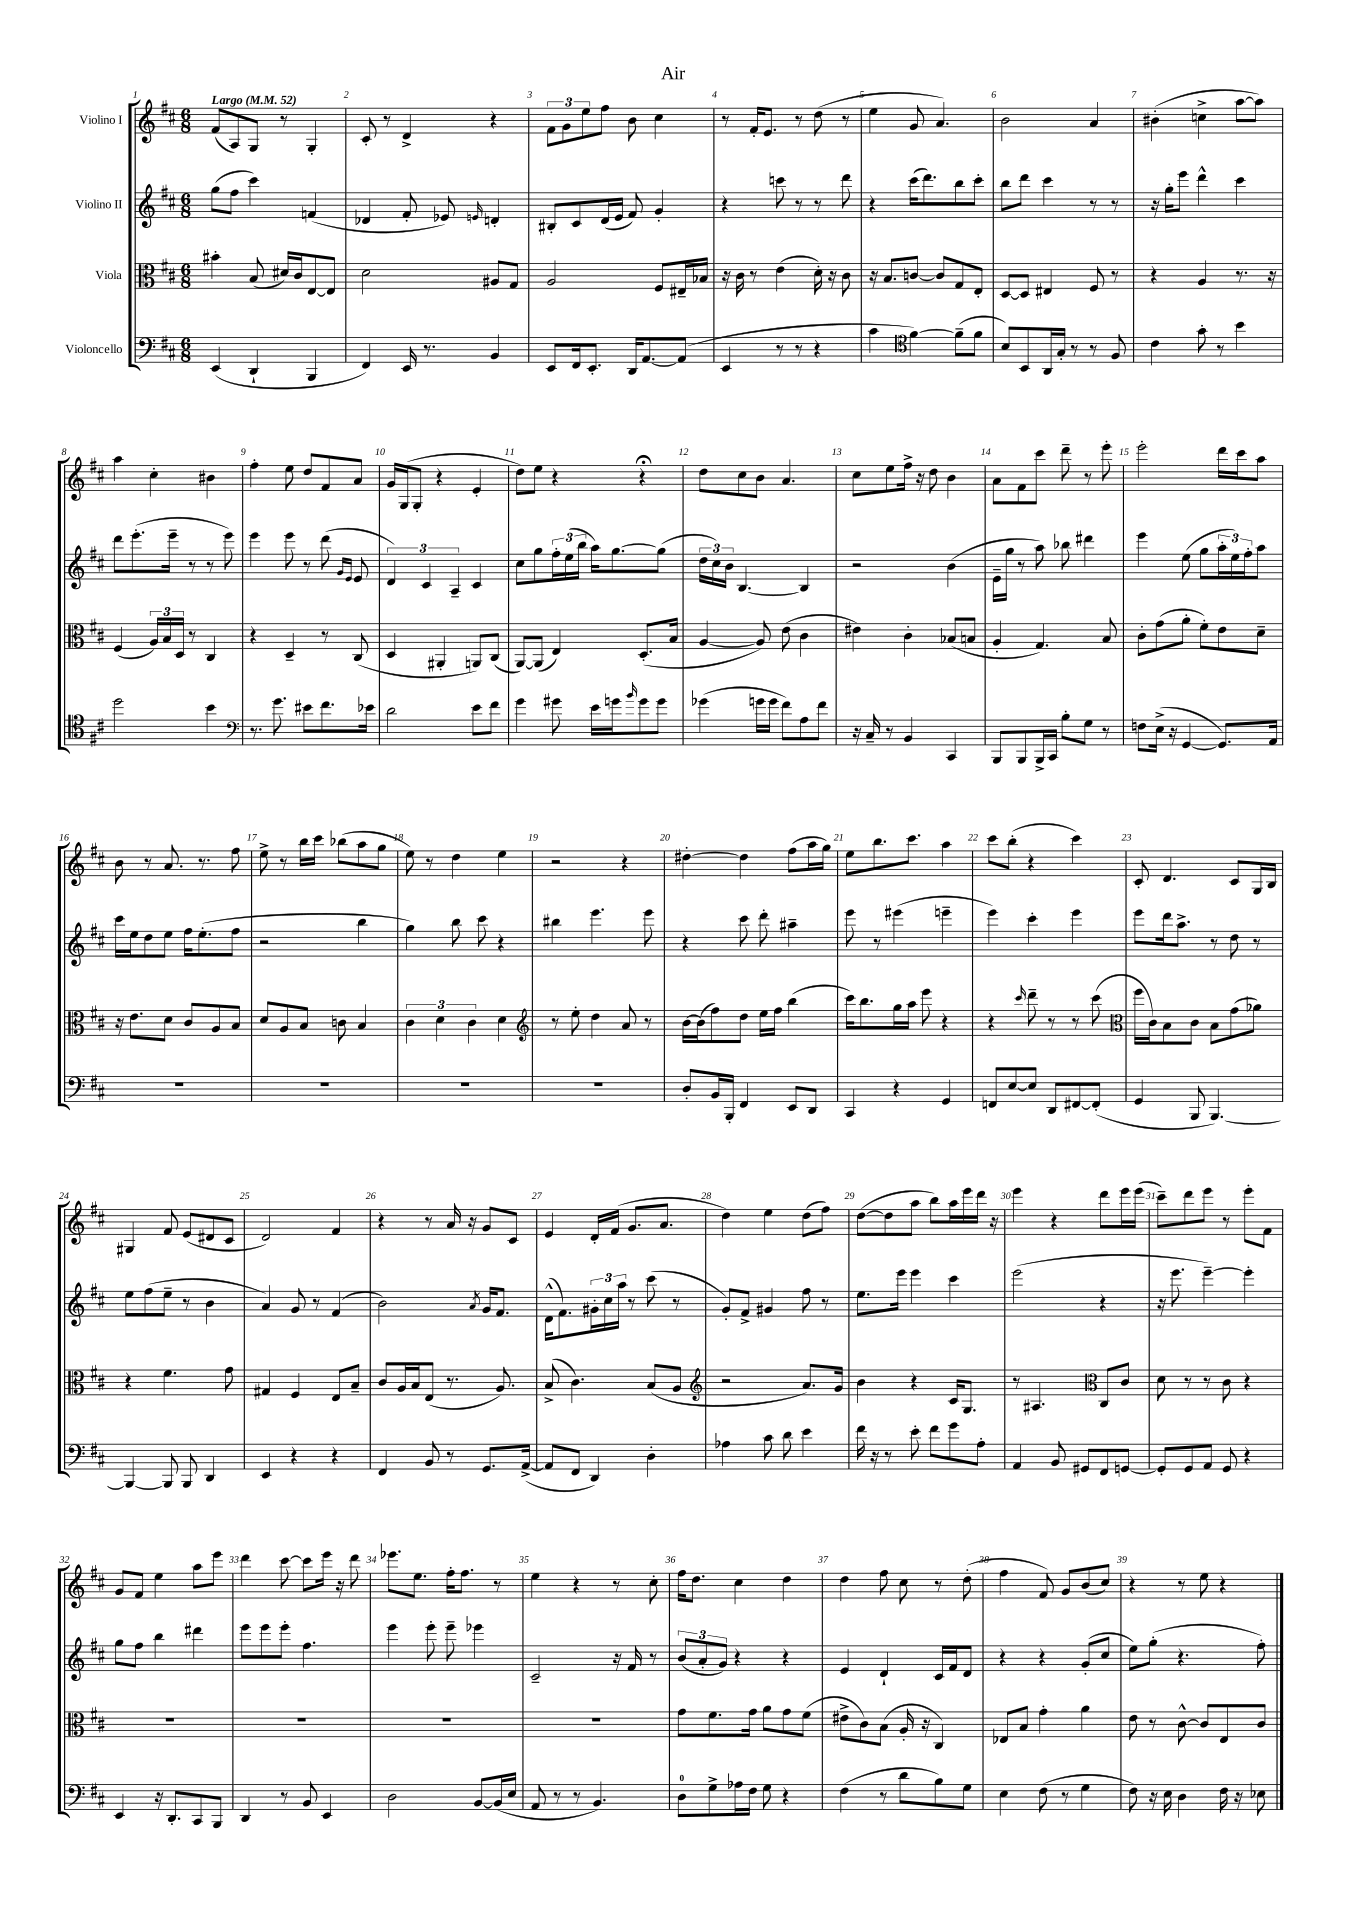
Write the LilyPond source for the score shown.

\header { title = "Air" }
<<
\new StaffGroup <<
\new Staff = "s0" \with { instrumentName = "Violino I" } {
    \clef treble \key d \major \numericTimeSignature \time 6/8 \tempo "Largo" 4 = 52
    fis'8( a8) g8 r8 g4-. |
    cis'8-. r8 d'4-> r4 |
    \tuplet 3/2 { fis'8 g'8 e''8 } fis''8 b'8 cis''4 |
    r8 fis'16-. e'8. r8 d''8( r8 |
    e''4 g'8 a'4.) |
    b'2 a'4 |
    bis'4-.( c''4-> a''8~ a''8) |
    a''4 cis''4-. bis'4 |
    fis''4-. e''8 d''8 fis'8 a'8 |
    g'16 g16( g8-. r4 e'4-. |
    d''8) e''8 r4 r4\fermata |
    d''8 cis''8 b'8 a'4. |
    cis''8 e''8 fis''16-> r16 d''8 b'4 |
    a'8 fis'8 cis'''8 d'''8-- r8 e'''8-. |
    e'''2-. d'''16 cis'''16 a''8 |
    b'8 r8 a'8. r8. fis''8 |
    e''8-> r8 b''16 cis'''16 bes''8( a''8 g''8 |
    e''8) r8 d''4 e''4 |
    r2 r4 |
    dis''4~-. dis''4 fis''8( a''16 g''16) |
    e''8 b''8. cis'''8. a''4 |
    cis'''8 b''8-.( r4 cis'''4) |
    cis'8-. d'4. cis'8 g16 b16 |
    gis4 fis'8 e'8( dis'8 cis'8 |
    d'2) fis'4 |
    r4 r8 a'16 r16 g'8 cis'8 |
    e'4 d'16-. fis'16( g'8. a'8. |
    d''4) e''4 d''8( fis''8) |
    d''8~( d''8 a''8 b''8) a''16 e'''16 d'''16 r16 |
    e'''4 r4 d'''8 e'''16 e'''16( |
    cis'''8--) d'''8 e'''8 r8 e'''8-. fis'8 |
    g'8 fis'8 e''4 a''8 e'''8 |
    d'''4 cis'''8~ cis'''8 e'''16 r16 d'''8 |
    ees'''8. e''8. fis''16-. fis''8. r8 |
    e''4 r4 r8 cis''8-. |
    fis''16 d''8. cis''4 d''4 |
    d''4 fis''8 cis''8 r8 d''8-.( |
    fis''4 fis'8) g'8 b'8( cis''8) |
    r4 r8 e''8 r4 \bar "|." |
}
\new Staff = "s1" \with { instrumentName = "Violino II" } {
    \clef treble \key d \major \numericTimeSignature \time 6/8
    g''8( fis''8 cis'''4) f'4( |
    des'4 fis'8-. ees'8) \grace { e'16 } d'4-. |
    bis8-. cis'8 d'16( e'16 fis'8) g'4-. |
    r4 c'''8 r8 r8 d'''8 |
    r4 cis'''16( d'''8.) b''8 cis'''8-. |
    b''8 d'''8 cis'''4 r8 r8 |
    r16 g''16-. e'''8 d'''4-^ cis'''4 |
    d'''8 e'''8.-.( e'''16-- r8 r8 e'''8) |
    e'''4 e'''8 r8 d'''8( \grace { g'16 e'16 } e'8 |
    \tuplet 3/2 { d'4) cis'4 a4-- } cis'4 |
    cis''8 g''8 \tuplet 3/2 { fis''16-. e''16( b''16 } a''16) g''8.~ g''8( |
    \tuplet 3/2 { d''16 cis''16) b'16 } b4.~ b4 |
    r2 b'4( |
    e'16-- g''16 r8 a''8) bes''8 dis'''4 |
    e'''4 e''8( g''8 \tuplet 3/2 { a''16-. e''16) fis''16-. } a''8 |
    cis'''16 e''16 d''8 e''8 fis''16 e''8.-.( fis''8 |
    r2 b''4 |
    g''4) b''8 cis'''8 r4 |
    bis''4 e'''4. e'''8 |
    r4 cis'''8 d'''8-. ais''4-- |
    e'''8 r8 eis'''4( e'''4-- |
    e'''4) cis'''4-. e'''4 |
    e'''8 d'''16 a''8.-> r8 d''8 r8 |
    e''8 fis''8( e''8-- r8 b'4 |
    a'4) g'8 r8 fis'4( |
    b'2) \acciaccatura { a'8 } g'16 fis'8. |
    d'16-^( fis'8.) \tuplet 3/2 { gis'16-. cis''16 a''16 } r8 cis'''8( r8 |
    g'8-.) fis'8-> gis'4 fis''8 r8 |
    e''8. e'''16 e'''4 cis'''4 |
    e'''2( r4 |
    r16 e'''8. e'''4~--) e'''4-. |
    g''8 fis''8 b''4 dis'''4 |
    e'''8 e'''8 e'''8-. fis''4. |
    e'''4 e'''8-. e'''8-- ees'''4 |
    cis'2-- r16 fis'16 r8 |
    \tuplet 3/2 { b'8( a'8-. g'8) } r4 r4 |
    e'4 d'4-! cis'16 fis'16 d'8 |
    r4 r4 g'8-.( cis''8 |
    e''8) g''8-.( r4. fis''8-.) \bar "|." |
}
\new Staff = "s2" \with { instrumentName = "Viola" } {
    \clef alto \key d \major \numericTimeSignature \time 6/8
    bis'4-. b8( dis'16) cis'16 e8~ e8 |
    d'2 ais8 g8 |
    a2 fis8 eis16-- bes16 |
    r16 cis'16 r8 e'4( d'16-.) r16 cis'8 |
    r16 b8. c'8~ c'8 g8 e8-. |
    d8~ d8 eis4 fis8 r8 |
    r4 a4 r8. r16 |
    fis4( \tuplet 3/2 { a16) b16 d16 } r8 cis4 |
    r4 d4-- r8 cis8( |
    d4 ais,4-. a,8) cis8( |
    a,8~) a,8( e4) d8.-.( b16 |
    a4~ a8) e'8( cis'4 |
    eis'4) cis'4-. bes8( b8 |
    a4-. g4.) b8 |
    cis'8-. g'8( a'8-. fis'8-.) e'8 d'8-- |
    r16 e'8. d'8 cis'8 a8 b8 |
    d'8 a8 b8 c'8 b4 |
    \tuplet 3/2 { cis'4 d'4 cis'4 } d'4 |
    \clef treble r8 e''8-. d''4 a'8 r8 |
    b'16~ b'16( fis''8) d''8 e''16 fis''16 b''4( |
    cis'''16) b''8. g''16 a''16 e'''8 r4 |
    r4 \grace { cis'''16 } d'''8-- r8 r8 cis'''8( |
    \clef alto fis''16 cis'16) b8 cis'8 b8 g'8( aes'8) |
    r4 fis'4. g'8 |
    gis4 fis4 e8 b8-- |
    cis'8 a16 b16 e8( r8. a8.) |
    b8->( cis'4.) b8( a8 |
    \clef treble r2 a'8.) g'16 |
    b'4 r4 cis'16 g8. |
    r8 ais4. \clef alto cis8 cis'8 |
    d'8 r8 r8 cis'8 r4 |
    R2. |
    R2. |
    R2. |
    R2. |
    g'8 fis'8. g'16 a'8 g'8 fis'8( |
    eis'8-> cis'8) b8( a16-. r16 cis4) |
    ees8 b8 g'4-. a'4 |
    e'8 r8 cis'8~-^ cis'8 e8 cis'8 \bar "|." |
}
\new Staff = "s3" \with { instrumentName = "Violoncello" } {
    \clef bass \key d \major \numericTimeSignature \time 6/8
    e,4( d,4-! b,,4 |
    fis,4) e,16 r8. b,4 |
    e,8 fis,16 e,8.-. d,16 a,8.~ a,8( |
    e,4 r8 r8 r4 |
    cis'4 \clef tenor fis'4~) fis'8--( fis'8 |
    b8) b,8 a,16 g16-. r8 r8 fis8 |
    cis'4 g'8-. r8 b'4 |
    d''2 b'4 |
    \clef bass r8. g'8. eis'8 fis'8. ees'16 |
    d'2 e'8 fis'8 |
    g'4 gis'8 e'16 g'16 \grace { b'16 } g'8 g'8 |
    ges'4( g'16 g'16 fis'8) a8 fis'8 |
    r16 cis16-- r8 b,4 cis,4 |
    b,,8 b,,8 b,,16-> cis,16 b8-. g8 r8 |
    f8 e16->( r16 g,4~ g,8.) a,16 |
    R2. |
    R2. |
    R2. |
    R2. |
    d8-. b,16 b,,16-. fis,4 e,8 d,8 |
    cis,4 r4 g,4 |
    f,8 e8~ e8 d,8 fis,8~ fis,8-.( |
    g,4 b,,8 b,,4.~) |
    b,,4~ b,,8 b,,8 d,4 |
    e,4 r4 r4 |
    fis,4 b,8 r8 g,8. a,16~->( |
    a,8 fis,8 d,4) d4-. |
    aes4 cis'8 d'8 e'4 |
    fis'16 r16 r8 e'8-. fis'8 g'8 a8-. |
    a,4 b,8 gis,8 fis,8 g,8~ |
    g,8-. g,8 a,8 g,8 r4 |
    e,4 r16 d,8.-. cis,8 b,,8 |
    d,4 r8 b,8 e,4 |
    d2 b,8~ b,16( e16 |
    a,8 r8 r8 b,4.) |
    d8-0 g8-> aes16 fis16 g8 r4 |
    fis4( r8 d'8 b8) g8 |
    e4 fis8( r8 g4 |
    fis8) r16 e16 d4 fis16 r16 ees8 \bar "|." |
}
>>
>>
\layout { \context { \Score \override BarNumber.break-visibility = ##(#f #t #t) barNumberVisibility = #all-bar-numbers-visible } }
